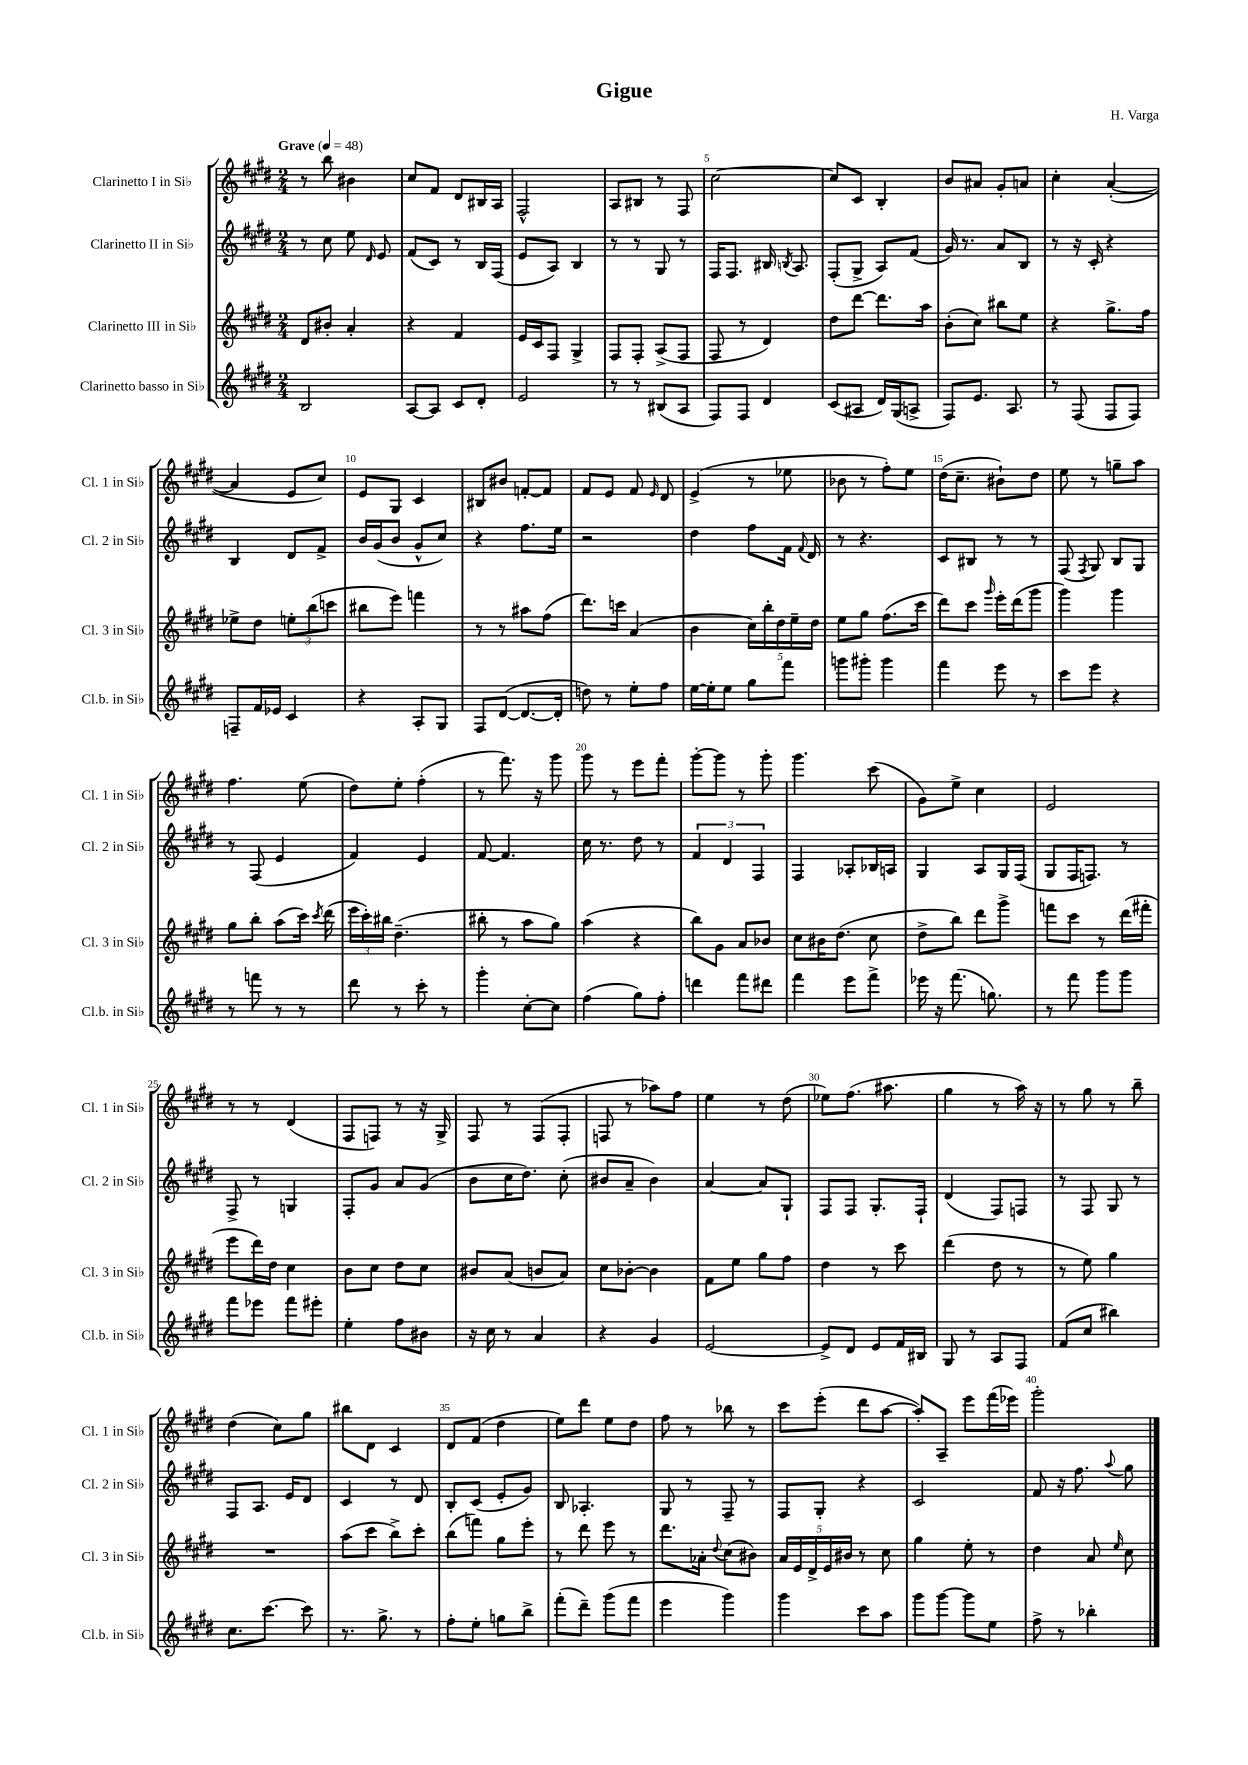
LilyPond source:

\header { title = "Gigue" composer = "H. Varga" }
<<
\new StaffGroup <<
\new Staff = "s0" \with { instrumentName = "Clarinetto I in Sib" shortInstrumentName = "Cl. 1 in Sib" } {
    \clef treble \key e \major \numericTimeSignature \time 2/4 \tempo "Grave" 4 = 48
    \autoBeamOff r8 b''8 bis'4 |
    cis''8[ fis'8] dis'8[ bis16 a16] |
    fis2-^ |
    a8[ bis8] r8 fis8 |
    cis''2~ |
    cis''8[ cis'8] b4-. |
    b'8[ ais'8] gis'8[-. a'8] |
    cis''4-. a'4~-.( |
    a'4 e'8[ cis''8]) |
    e'8[ gis8] cis'4 |
    bis8[ bis'8] f'8[~-. f'8] |
    fis'8[ e'8] fis'8 \grace { e'16 } dis'8 |
    e'4->( r8 ees''8 |
    bes'8 r8 fis''8[-.) e''8] |
    dis''16[( cis''8.]-- bis'8[-!) dis''8] |
    e''8 r8 g''8[-- a''8] |
    fis''4. e''8( |
    dis''8[) e''8]-. fis''4-.( |
    r8 fis'''8.) r16 gis'''8 |
    gis'''8 r8 e'''8[ fis'''8]-. |
    gis'''8[~-. gis'''8] r8 gis'''8-. |
    gis'''4. cis'''8( |
    gis'8[) e''8]-> cis''4 |
    e'2 |
    r8 r8 dis'4( |
    fis8[ f8]) r8 r16 gis16-> |
    fis8 r8 fis8[( fis8]-. |
    f8 r8 aes''8[) fis''8] |
    e''4 r8 dis''8( |
    ees''8[) fis''8.]( ais''8. |
    gis''4 r8 a''16) r16 |
    r8 gis''8 r8 b''8-- |
    dis''4( cis''8[) gis''8] |
    bis''8[ dis'8] cis'4 |
    dis'8[ fis'8]( dis''4 |
    e''8[) dis'''8] e''8[ dis''8] |
    fis''8 r8 bes''8 r8 |
    cis'''8[ e'''8]-.( dis'''8[ a''8]~ |
    a''8[-.) a8]-- e'''8[ fis'''16( ees'''16]) |
    gis'''2-. \bar "|." |
}
\new Staff = "s1" \with { instrumentName = "Clarinetto II in Sib" shortInstrumentName = "Cl. 2 in Sib" } {
    \clef treble \key e \major \numericTimeSignature \time 2/4
    \autoBeamOff r8 cis''8 e''8 \grace { dis'16 } e'8 |
    fis'8[( cis'8]) r8 b16[ fis16]( |
    e'8[ a8]) b4 |
    r8 r8 gis8 r8 |
    fis16[ fis8.] bis16 \acciaccatura { b8 } a8. |
    fis8[-.( gis8]-> a8[) fis'8]( |
    gis'16) r8. a'8[ b8] |
    r8 r16 cis'16-. r4 |
    b4 dis'8[ fis'8]-> |
    b'16[ gis'16( b'8] gis'8[-^ cis''8]) |
    r4 fis''8.[ e''16] |
    r2 |
    dis''4 fis''8[ fis'16] \appoggiatura { fis'8 } dis'16 |
    r8 r4. |
    cis'8[ bis8] r8 r8 |
    fis8( \acciaccatura { fis8 } gis8) b8[ gis8] |
    r8 fis8( e'4 |
    fis'4) e'4 |
    fis'8~ fis'4. |
    cis''16 r8. dis''8 r8 |
    \tuplet 3/2 { fis'4 dis'4 fis4 } |
    fis4 aes8[-. bes16 a16] |
    gis4 a8[ gis16 fis16]( |
    gis8[ fis16 f8.]) r8 |
    fis8-> r8 g4 |
    fis8[-. gis'8] a'8[ gis'8]( |
    b'8[ cis''16 dis''8.]) cis''8-.( |
    bis'8[ a'8]-- bis'4) |
    a'4~ a'8[ gis8]-! |
    fis8[ fis8] gis8.[-. fis16]-! |
    dis'4( fis8[) f8] |
    r8 fis8 gis8 r8 |
    fis8[ a8.] e'16[ dis'8] |
    cis'4 r8 dis'8 |
    b8[-. cis'8]( e'8[-. gis'8]) |
    b8 aes4.-. |
    gis8 r8 fis8-- r8 |
    fis8[ gis8]-. r4 |
    cis'2 |
    fis'8 r16 fis''8. \appoggiatura { a''8 } gis''8 \bar "|." |
}
\new Staff = "s2" \with { instrumentName = "Clarinetto III in Sib" shortInstrumentName = "Cl. 3 in Sib" } {
    \clef treble \key e \major \numericTimeSignature \time 2/4
    \autoBeamOff dis'8[ bis'8]-. a'4-. |
    r4 fis'4 |
    e'16[ cis'16 fis8] gis4-> |
    fis8[ fis8]-. a8[->( fis8] |
    fis8 r8 dis'4) |
    dis''8[ dis'''8]~ dis'''8.[ a''16] |
    b'8[-.( cis''8]) bis''8[ e''8] |
    r4 gis''8.[-> fis''16] |
    ees''8[-> dis''8] \tuplet 3/2 { e''8[-. b''8( c'''8] } |
    bis''8[ e'''8]) f'''4 |
    r8 r8 ais''8[ fis''8]( |
    dis'''8.[) c'''16] a'4( |
    b'4 \tuplet 5/4 { cis''16[) b''16-. dis''16 e''16-- dis''16] } |
    e''8[ gis''8] fis''8.[( cis'''16] |
    dis'''8[) cis'''8] \grace { gis'''16 } e'''16[-. dis'''16( gis'''8] |
    gis'''4) gis'''4 |
    gis''8[ b''8]-. a''8[( cis'''16]) \acciaccatura { cis'''8 } dis'''16( |
    \tuplet 3/2 { e'''16[ cis'''16-.) bis''16] } dis''4.--( |
    bis''8-. r8 a''8[ gis''8]) |
    a''4( r4 |
    b''8[) gis'8] a'8[ bes'8] |
    cis''8[ bis'16 dis''8.]( cis''8 |
    dis''8[-> b''8]) dis'''8[ gis'''8]-> |
    f'''8[ cis'''8] r8 dis'''16[( fis'''16]-. |
    e'''8[ dis'''16) dis''16] cis''4 |
    b'8[ cis''8] dis''8[ cis''8] |
    bis'8[ a'8]( b'8[ a'8]) |
    cis''8[ bes'8]~-. bes'4 |
    fis'8[ e''8] gis''8[ fis''8] |
    dis''4 r8 cis'''8 |
    dis'''4( dis''8 r8 |
    r8 e''8) gis''4 |
    R2 |
    a''8[( cis'''8] b''8[->) cis'''8]-. |
    b''8[( f'''8]) gis''8[ e'''8]-. |
    r8 dis'''8 e'''8 r8 |
    dis'''8.[ aes'16]-. \appoggiatura { dis''8 } cis''8[( bis'8]) |
    \tuplet 5/4 { a'16[ e'16 dis'16-> e'16 bis'16] } r8 cis''8 |
    gis''4 e''8-. r8 |
    dis''4 a'8 \grace { e''16 } cis''8 \bar "|." |
}
\new Staff = "s3" \with { instrumentName = "Clarinetto basso in Sib" shortInstrumentName = "Cl.b. in Sib" } {
    \clef treble \key e \major \numericTimeSignature \time 2/4
    \autoBeamOff b2 |
    a8[~ a8] cis'8[ dis'8]-. |
    e'2 |
    r8 r8 bis8[( a8] |
    fis8[) fis8] dis'4 |
    cis'8[( ais8] dis'16[) gis16( a8]-> |
    fis8[) e'8.] a8. |
    r8 fis8( fis8[ fis8]) |
    f8[-- fis'16 ees'16] cis'4 |
    r4 a8[-. gis8] |
    fis8[ dis'8]~( dis'8.[~ dis'16]-. |
    d''8) r8 e''8[-. fis''8] |
    e''16[~ e''16-. e''8] gis''8[ fis'''8] |
    g'''8[ gis'''8]-. gis'''4 |
    fis'''4 e'''8 r8 |
    cis'''8[ e'''8] r4 |
    r8 f'''8 r8 r8 |
    dis'''8 r8 cis'''8-. r8 |
    gis'''4-. cis''8[~-. cis''8] |
    fis''4( gis''8[) fis''8]-. |
    d'''4 fis'''8[ dis'''8] |
    fis'''4 e'''8[ fis'''8]-> |
    ees'''16 r16 fis'''8.( g''8.) |
    r8 fis'''8 gis'''8[ gis'''8] |
    fis'''8[ ees'''8] fis'''8[ eis'''8]-. |
    e''4-. fis''8[ bis'8] |
    r16 cis''16 r8 a'4 |
    r4 gis'4 |
    e'2~ |
    e'8[-> dis'8] e'8[ fis'16 bis16] |
    gis8 r8 a8[ fis8] |
    fis'8[( cis''8] bis''4) |
    cis''8.[ cis'''8.]~ cis'''8 |
    r8. gis''8.-> r8 |
    fis''8[-. e''8]-. g''8[ b''8]-> |
    fis'''8[-.( dis'''8]--) gis'''8[( fis'''8] |
    e'''4 gis'''4) |
    gis'''4 cis'''8[ a''8] |
    gis'''8[ gis'''8]~ gis'''8[ e''8] |
    fis''8-> r8 bes''4-. \bar "|." |
}
>>
>>
\layout { \context { \Score \override BarNumber.break-visibility = ##(#f #t #t) barNumberVisibility = #(every-nth-bar-number-visible 5) } }
